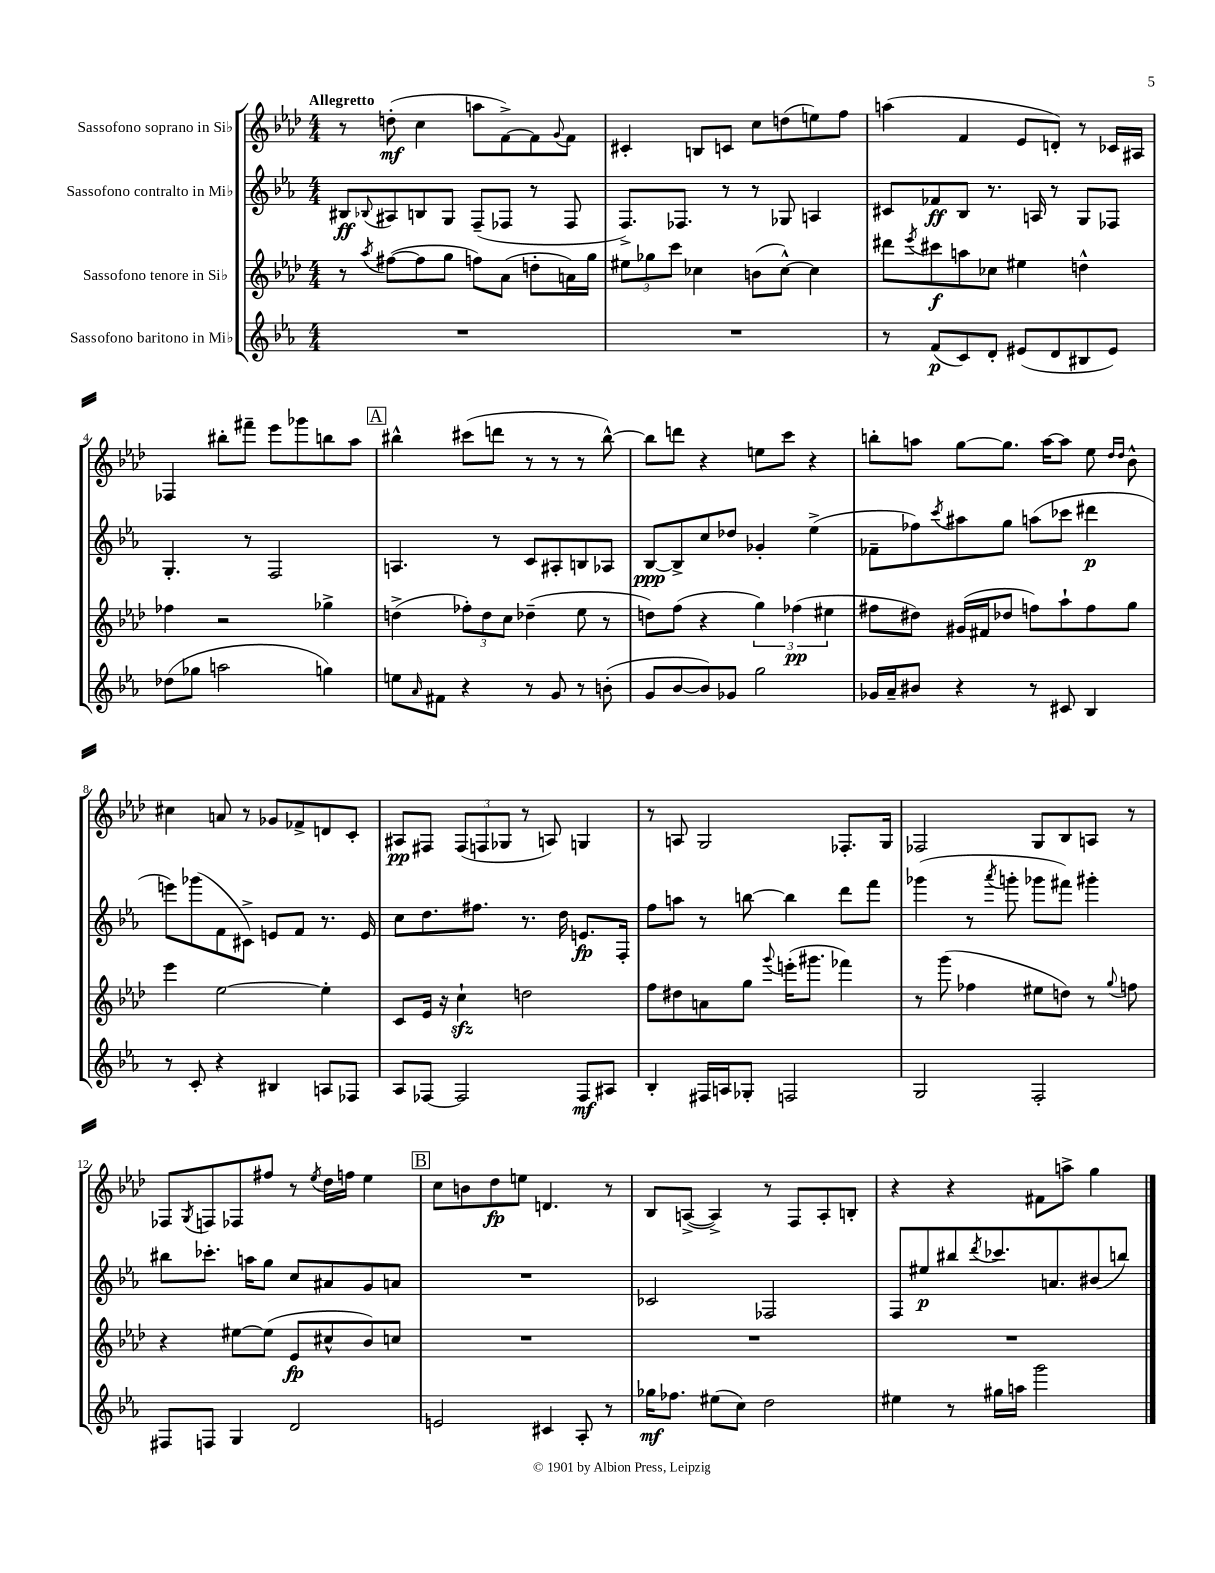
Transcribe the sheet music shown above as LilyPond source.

<<
\new StaffGroup <<
\new Staff = "s0" \with { instrumentName = "Sassofono soprano in Sib" } {
    \clef treble \key aes \major \numericTimeSignature \time 4/4 \tempo "Allegretto"
    r8 d''8-.\mf( c''4 a''8 f'8~->) f'8 \appoggiatura { g'8 } f'8 |
    cis'4-. b8 c'8 c''8 d''8( e''8) f''8 |
    a''4( f'4 ees'8 d'8-.) r8 ces'16 ais16 |
    fes4 bis''8-. fis'''8-- ees'''8 ges'''8 b''8 aes''8 |
    \mark \markup { \box "A" } bis''4-^ cis'''8( d'''8 r8 r8 r8 bis''8~-^) |
    bis''8 d'''8 r4 e''8 c'''8 r4 |
    b''8-. a''8 g''8~ g''8. a''16~ a''8 ees''8 \grace { des''16 des''16 } bes'8-^ |
    cis''4 a'8 r8 ges'8 fes'8-> d'8 c'8-. |
    ais8\pp fis8 \tuplet 3/2 { fis8( f8 ges8 } r8 a8) g4 |
    r8 a8 g2 fes8.-. g16 |
    fes2 g8 bes8 a8 r8 |
    fes8 \acciaccatura { g8 } f8 fes8 fis''8 r8 \acciaccatura { ees''8 } des''16 f''16 ees''4 |
    \mark \markup { \box "B" } c''8 b'8 des''8\fp e''8 d'4. r8 |
    bes8 a8~->( a4->) r8 f8 a8-. b8-. |
    r4 r4 fis'8 a''8-> g''4 \bar "|." |
}
\new Staff = "s1" \with { instrumentName = "Sassofono contralto in Mib" } {
    \clef treble \key ees \major \numericTimeSignature \time 4/4
    bis8\ff \appoggiatura { bes8 } ais8 b8 g8 f8--( fes8 r8 fes8 |
    f8.->) fes8. r8 r8 ges8 a4 |
    cis'8 fes'8\ff bes8 r8. a16 r8 g8 fes8 |
    g4.-. r8 f2 |
    \mark \markup { \box "A" } a4. r8 c'8 ais8-. b8 aes8 |
    bes8~\ppp bes8-> c''8 des''8 ges'4-. ees''4->( |
    fes'8-- fes''8) \acciaccatura { c'''8 } ais''8 g''8 a''8( ces'''8 dis'''4\p |
    e'''8) ges'''8( f'8 cis'8->) e'8 f'8 r8. e'16 |
    c''8 d''8. fis''8. r8. d''16 e'8.\fp f16-. |
    f''8 a''8 r8 b''8~ b''4 d'''8 f'''8 |
    ges'''4( r8 \acciaccatura { aes'''8 } g'''8-. ges'''8 fis'''8) gis'''4-. |
    bis''8 ces'''8.-. a''16 g''8 c''8 ais'8 g'8 a'8 |
    \mark \markup { \box "B" } R1 |
    ces'2 fes2 |
    f8 eis''8\p bis''8 \acciaccatura { d'''8 } ces'''8. a'8. bis'8( b''8) \bar "|." |
}
\new Staff = "s2" \with { instrumentName = "Sassofono tenore in Sib" } {
    \clef treble \key aes \major \numericTimeSignature \time 4/4
    r8 \acciaccatura { aes''8 } fis''8~( fis''8 g''8 f''8) aes'8( d''8-. a'16) g''16 |
    \tuplet 3/2 { eis''8 ges''8 c'''8 } ces''4 b'8( ces''8~-^) ces''4 |
    dis'''8 \acciaccatura { ees'''8 } cis'''8\f a''8 ces''8 eis''4 d''4-^ |
    fes''4 r2 ges''4-> |
    \mark \markup { \box "A" } d''4->( \tuplet 3/2 { fes''8-.) d''8 c''8 } des''4--( ees''8 r8 |
    d''8) f''8( r4 \tuplet 3/2 { g''4) fes''4\pp( eis''4 } |
    fis''8 dis''8) gis'16( fis'16 des''8 f''8) aes''8-! f''8 g''8 |
    ees'''4 ees''2~ ees''4-. |
    c'8 ees'16 r16 c''4-!\sfz d''2 |
    f''8 dis''8 a'8 g''8 \appoggiatura { g'''8 } e'''16-.( gis'''8. fes'''4) |
    r8 g'''8( fes''4 eis''8 d''8) r8 \appoggiatura { g''8 } f''8 |
    r4 eis''8~ eis''8( ees'8\fp cis''8-^ bes'8) c''8 |
    \mark \markup { \box "B" } R1 |
    R1 |
    R1 \bar "|." |
}
\new Staff = "s3" \with { instrumentName = "Sassofono baritono in Mib" } {
    \clef treble \key ees \major \numericTimeSignature \time 4/4
    R1 |
    R1 |
    r8 f'8\p( c'8) d'8-. eis'8( d'8 bis8 eis'8) |
    des''8( ges''8 a''2 g''4) |
    \mark \markup { \box "A" } e''8 \grace { aes'16 } fis'8 r4 r8 g'8 r8 b'8-.( |
    g'8 bes'8~ bes'8) ges'8 g''2 |
    ges'16 aes'16-- bis'8 r4 r8 cis'8 bes4 |
    r8 c'8-. r4 bis4 a8 fes8 |
    aes8 fes8~ fes2 fes8\mf ais8 |
    bes4-. fis16 a16 ges8-. f2 |
    g2 f2-. |
    fis8 f8 g4 d'2 |
    \mark \markup { \box "B" } e'2 cis'4 aes8-. r8 |
    ges''16\mf fes''8. eis''8( c''8) d''2 |
    eis''4 r8 gis''16 a''16 g'''2 \bar "|." |
}
>>
>>
